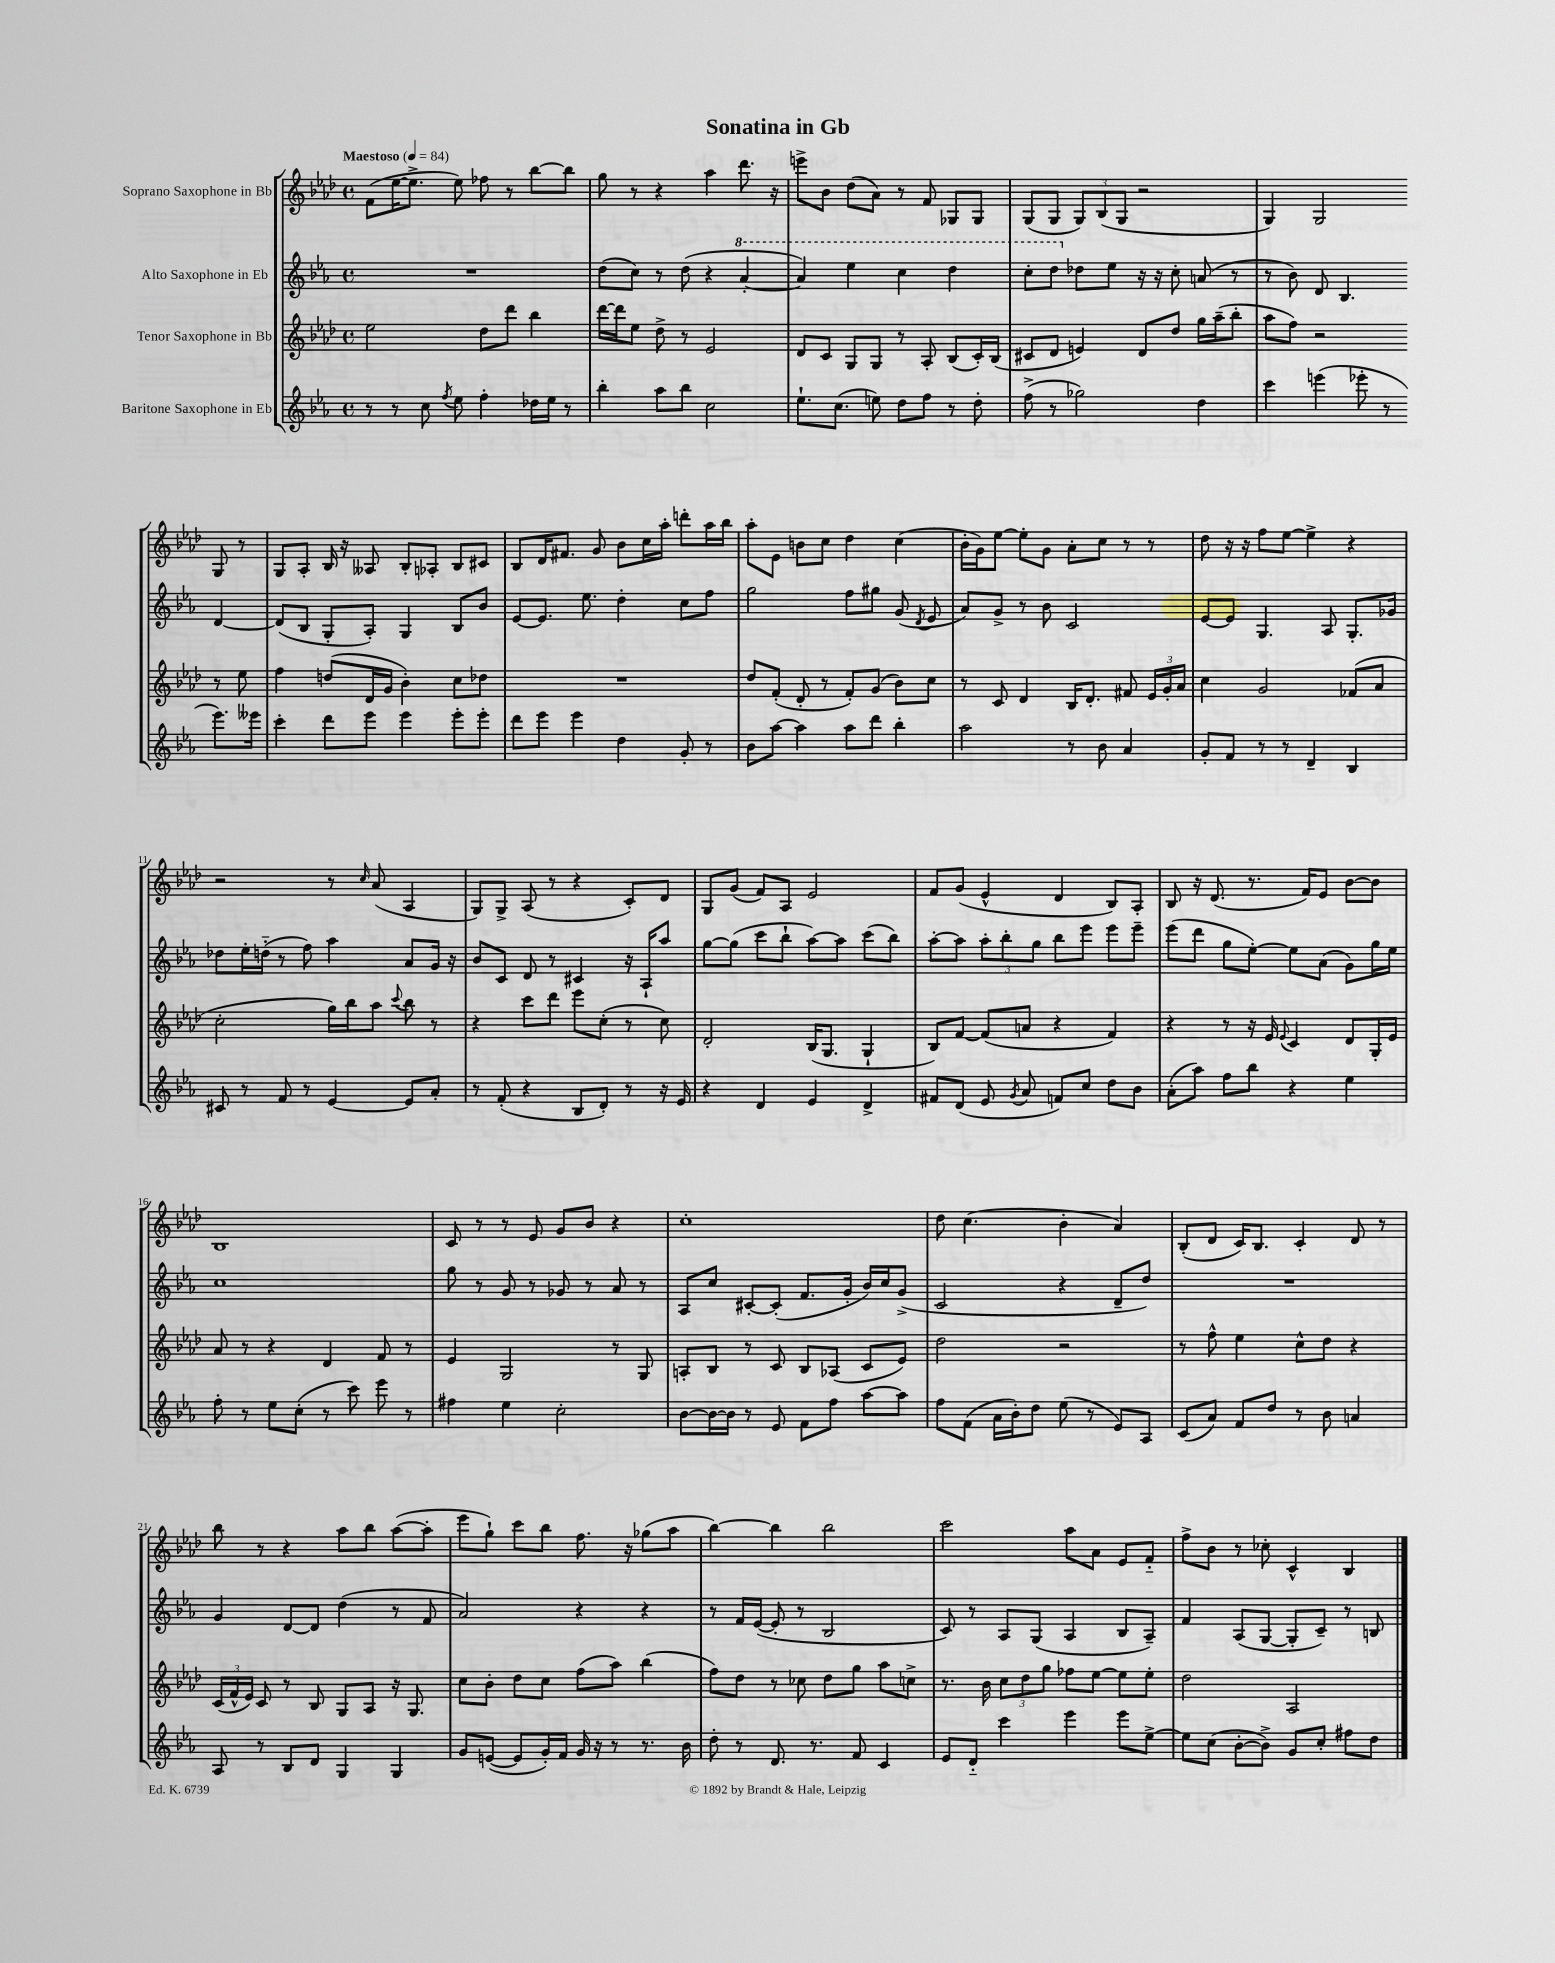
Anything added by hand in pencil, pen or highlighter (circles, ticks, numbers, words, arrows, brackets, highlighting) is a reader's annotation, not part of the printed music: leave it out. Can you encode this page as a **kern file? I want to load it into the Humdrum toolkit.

**kern	**kern	**kern	**kern
*part4	*part3	*part2	*part1
*staff4	*staff3	*staff2	*staff1
*I"Baritone Saxophone in Eb	*I"Tenor Saxophone in Bb	*I"Alto Saxophone in Eb	*I"Soprano Saxophone in Bb
*clefG2	*clefG2	*clefG2	*clefG2
*k[b-e-a-]	*k[b-e-a-d-]	*k[b-e-a-]	*k[b-e-a-d-]
*M4/4	*M4/4	*M4/4	*M4/4
*met(c)	*met(c)	*met(c)	*met(c)
*MM84	*MM84	*MM84	*MM84
=1	=1	=1	=1
!	!	!	!LO:TX:a:B:t=Maestoso
8r	2ee-\	1r	(8f\L
8r	.	.	[16ee-\K
.	.	.	8.ee-^\J]
8cc\	.	.	.
8qff/	.	.	.
8ee-\	.	.	8ee-\)
4ff'\	8dd-\L	.	8ff-X\
.	8ddd-\J	.	8r
16dd-X\LL	4bb-\	.	[8bb-\L
16ee-\JJ	.	.	.
8r	.	.	8bb-\J]
=2	=2	=2	=2
4bb-'\	[16ddd-\LL	(8dd\L	8gg\
.	16ddd-\J]	.	.
.	8ee-\J	8cc\J)	8r
8aa-\L	8dd-^\	8r	4r
8bb-\J	8r	(8dd\	.
2cc\	2e-/	4r	4aa-\
*	*	*8va	*
.	.	[4aa-'/	8.ddd-\
.	.	.	16r
=3	=3	=3	=3
8.ee-`\L	8d-/L	4aa-/])	8eeen^\L
.	8c/J	.	8b-\J
(8.cc\J	.	.	.
.	8G/L	4eee-\	(8dd-\L
8een\)	8G/J	.	8a-\J)
8dd\L	8r	4ccc\	8r
8ff\J	8A-'/	.	8f/
8r	(8B-/L	4ddd\	8G-X/L
8dd'\	16c'/L)	.	8G-/J
.	(16B-/JJ	.	.
=4	=4	=4	=4
(8ff^\	8c#X/L	8ccc'\L	(8G/L
8r	8d-/J	8ddd\J	8G/J
*	*	*X8va	*
2gg-X\)	4en/)	8dd-X\L	12G/L)
.	.	.	(12B-/
.	.	8ee-\J	.
.	.	.	12G/J
.	8d-/L	16r	2r
.	.	16r	.
.	8dd-/J	8cc'\	.
4dd\	16gg\LL	(8an/	.
.	(16aa-~\J	.	.
.	8bb-'\J	8r	.
=5	=5	=5	=5
4ccc\	8aa-\L	8r	4G/)
.	8ff\J)	8b-\)	.
(4eeen\	2r	8d/	2G/
.	.	4.B-/	.
8eee-X'\	.	.	.
8r	.	.	.
8.eee-\L)	8r	[4d/	8G/
.	8ee-\	.	8r
16eee--X\Jk	.	.	.
!!LO:LB:g=z
=6	=6	=6	=6
4ccc'\	4ff\	(8d/L]	8G/L
.	.	8B-/J	8A-'/J
8ddd\L	(8ddn/L	8G'/L	16B-/
.	.	.	16r
8eee-\J	16d-/L	8A-'/J)	8A--X/
.	16g/JJ	.	.
4eee-\	4b-'\)	4G/	8B-'/L
.	.	.	8A-X'/J
8eee-'\L	8cc\L	8B-/L	8B-/L
8eee-'\J	8dd-X\J	8b-/J	8c#X/J
=7	=7	=7	=7
8ddd\L	1r	[8e-/L	8B-/L
8eee-\J	.	8.e-/J]	16d-/K
.	.	.	8.f#X/J
4eee-\	.	.	.
.	.	8.ee-\	.
.	.	.	8g/
4dd\	.	4dd'\	8b-\L
.	.	.	16cc\L
.	.	.	16aa-'\JJ
8g'/	.	8cc\L	8dddn'\L
8r	.	8ff\J	16aa-\L
.	.	.	16bb-\JJ
=8	=8	=8	=8
8b-\L	8dd-/L	2gg\	8aa-'\L
[8aa-\J	(8f'/J	.	8e-\J
4aa-\]	8d-'/	.	8bn\L
.	8r	.	8cc\J
8aa-\L	8f'/L)	8ff\L	4dd-\
8ddd\J	(8g/J	8gg#X\J	.
4bb-'\	8b-\L)	(8g/	(4cc\
.	.	8qd/	.
.	8cc\J	8e-/	.
=9	=9	=9	=9
2aa-\	8r	8a-/L)	16b-'\LL
.	.	.	16g\J)
.	8c/	8g^/J	[8ee-\J
.	4d-/	8r	8ee-'\L]
.	.	8b-\	8g\J
8r	16B-/KL	2c/	8a-'\L
.	8.d-'/J	.	.
8b-\	.	.	8cc\J
4a-/	8f#X/	.	8r
.	24e-/LL	.	8r
.	24g'/	.	.
.	24a-/JJ	.	.
=10	=10	=10	=10
8g'/L	4cc\	[8e-/L	8dd-\
8f/J	.	8e-/J]	16r
.	.	.	16r
8r	2g/	4.G/	8ff\L
8r	.	.	[8ee-\J
4d~/	.	.	4ee-^\]
.	.	8A-/	.
4B-/	(8f-X/L	8.G'/L	4r
.	8a-/J	.	.
.	.	16g-X/Jk	.
!!LO:LB:g=z
=11	=11	=11	=11
8c#X/	2cc'\	8dd-X\L	2r
8r	.	16ee-'\L	.
.	.	(16ddn\JJ	.
8f/	.	8r	.
8r	.	8ff\)	.
[4e-/	16gg\LL)	4aa-\	8r
.	16bb-\J	.	.
.	.	.	16qqcc/
.	8aa-\J	.	(8a-/
.	8qqccc/	.	.
8e-/L]	8bb-\	8a-/L	4A-/
8a-'/J	8r	16g/Jk	.
.	.	16r	.
=12	=12	=12	=12
8r	4r	8b-/L	8G/L)
(8f'/	.	8c/J	8G^/J
4r	8ccc\L	8d/	(8A-/
.	8ddd-\J	8r	8r
8B-/L	8eee-\L	4c#X/	4r
8d'/J)	(8cc'\J	.	.
8r	8r	16r	8c'/L)
.	.	16A-`/KL	.
16r	8cc\)	8aa-/J	8d-/J
16e-/	.	.	.
=13	=13	=13	=13
4r	2d-'/	[8gg\L	8G/L
.	.	(8gg\J]	(8g/J
4d/	.	8ccc\L	8f/L)
.	.	8bb-`\J	8A-/J
4e-/	(16B-/KL	[8aa-\L)	2e-/
.	8.G/J	.	.
.	.	8aa-\J]	.
4d^/	4G`/	(8ccc\L	.
.	.	8bb-\J)	.
=14	=14	=14	=14
8f#X/L	8B-/L)	[8aa-'\L	8f/L
(8d/J	[8f/J	8aa-\J]	(8g/J
8e-/	(8f/L]	12aa-'\L	4e-^^/
.	.	12bb-'\	.
8qg/	.	.	.
8a-/	8an/J	.	.
.	.	12gg\J	.
8fn/L)	4r	8bb-\L	4d-/
8cc/J	.	8eee-\J	.
8dd\L	4f/)	8eee-\L	8B-/L)
8b-\J	.	8eee-~\J	8A-'/J
=15	=15	=15	=15
(8a-'\L	4r	(8eee-\L	8B-/
8aa-\J)	.	8ddd\J	16r
.	.	.	(8.d-/
8ff\L	8r	8gg\L	.
8bb-\J	16r	[8ee-'\J)	8.r
.	16e-/	.	.
.	8qqe-/	.	.
4r	4c/	8ee-\L]	.
.	.	.	16f/KL)
.	.	(8a-\J	8e-/J
4ee-\	8d-/L	8g\L)	[8b-\L
.	16G'/L	16gg\L	8b-\J]
.	16e-/JJ	16ee-\JJ	.
!!LO:LB:g=z
=16	=16	=16	=16
8ff'\	8a-/	1cc	1B-
8r	8r	.	.
8ee-\L	4r	.	.
(8cc'\J	.	.	.
8r	4d-/	.	.
8ccc\)	.	.	.
8eee-\	8f/	.	.
8r	8r	.	.
=17	=17	=17	=17
4ff#X\	4e-/	8gg\	8c/
.	.	8r	8r
4ee-\	2G/	8g/	8r
.	.	8r	8e-/
2cc'\	.	8g-X/	8g/L
.	.	8r	8b-/J
.	8r	8a-/	4r
.	8G/	8r	.
=18	=18	=18	=18
[8b-\L	8An'/L	8A-/L	1cc'
16b-\L_	8B-/J	8cc/J	.
16b-\JJ]	.	.	.
8r	8r	[8c#X'/L	.
8e-/	8c/	(8c#'/J]	.
8f\L	8B-/L	8.f/L	.
8ff\J	(8A-X/J	.	.
.	.	16g'/Jk	.
[8aa-\L	8c/L	16b-/LL)	.
.	.	16cc/J	.
8aa-\J]	8e-/J)	(8g^/J	.
=19	=19	=19	=19
8ff\L	2dd-\	2c/	8dd-\
(8f\J	.	.	(4.cc\
16a-\LL	.	.	.
16b-'\J)	.	.	.
8dd\J	.	.	.
(8ee-\	2r	4r	4b-'\
8r	.	.	.
8e-/L)	.	8d~/L	4a-/)
8A-/J	.	8dd/J)	.
=20	=20	=20	=20
(8c/L	8r	1r	(8B-'/L
8a-/J)	8ff^^\	.	8d-/J
8f/L	4ee-\	.	16c/KL)
.	.	.	8.B-/J
8dd/J	.	.	.
8r	8cc^^\L	.	4c'/
8b-\	8dd-\J	.	.
4an/	4r	.	8d-/
.	.	.	8r
!!LO:LB:g=z
=21	=21	=21	=21
8A-/	(24c/LL	4g/	8bb-\
.	24f^^/	.	.
.	24e-/JJ)	.	.
8r	8c/	.	8r
8B-/L	8r	[8d/L	4r
8d/J	8B-/	8d/J]	.
4G/	8G/L	(4dd\	8aa-\L
.	8A-/J	.	8bb-\J
4G/	16r	8r	([8aa-\L
.	8.G/	.	.
.	.	8f/	8aa-'\J]
=22	=22	=22	=22
8g/L	8cc\L	2a-/)	8eee-\L
([8en/J	8b-'\J	.	8gg`\J)
8e/L]	8dd-\L	.	8ccc\L
16g'/L)	8cc\J	.	8bb-\J
16f/JJ	.	.	.
16g/	(8ff\L	4r	8.ff\
16r	.	.	.
8r	8aa-\J)	.	.
.	.	.	16r
8.r	(4bb-\	4r	(8gg-X\L
.	.	.	8aa-\J
16b-\	.	.	.
=23	=23	=23	=23
8dd'\	8ff\L)	8r	[4bb-\)
8r	8dd-\J	16f/LL	.
.	.	([16e-/JJ	.
8.d/	8r	8e-'/]	4bb-\]
.	8cc-X\	8r	.
8.r	.	.	.
.	8dd-\L	2B-/	2bb-\
8f/	8gg\J	.	.
4c/	8aa-\L	.	.
.	8ccn^\J	.	.
=24	=24	=24	=24
8e-/L	8.r	8c/)	2ccc\
8d/J	.	8r	.
.	16b-\	.	.
4ccc\	12cc\L	8A-/L	.
.	12dd-\	.	.
.	.	(8G/J	.
.	12gg\J	.	.
4eee-\	8ff-X\L	4A-/	8aa-\L
.	[8ee-\J	.	8a-\J
8eee-\L	8ee-\L]	8B-/L	8e-/L
[8ee-^\J	8ee-'\J	8A-~/J)	8f/J
=25	=25	=25	=25
8ee-\L]	2dd-\	4f/	8ff^\L
(8cc\J	.	.	8b-\J
[8b-'\L	.	(8A-/L	8r
8b-^\J])	.	[8G/J	8cc-X'\
8g/L	2A-/	8G'/L]	4c^^/
8cc'/J	.	8c~/J)	.
8ff#X\L	.	8r	4B-/
8dd\J	.	8Bn/	.
==	==	==	==
*-	*-	*-	*-
